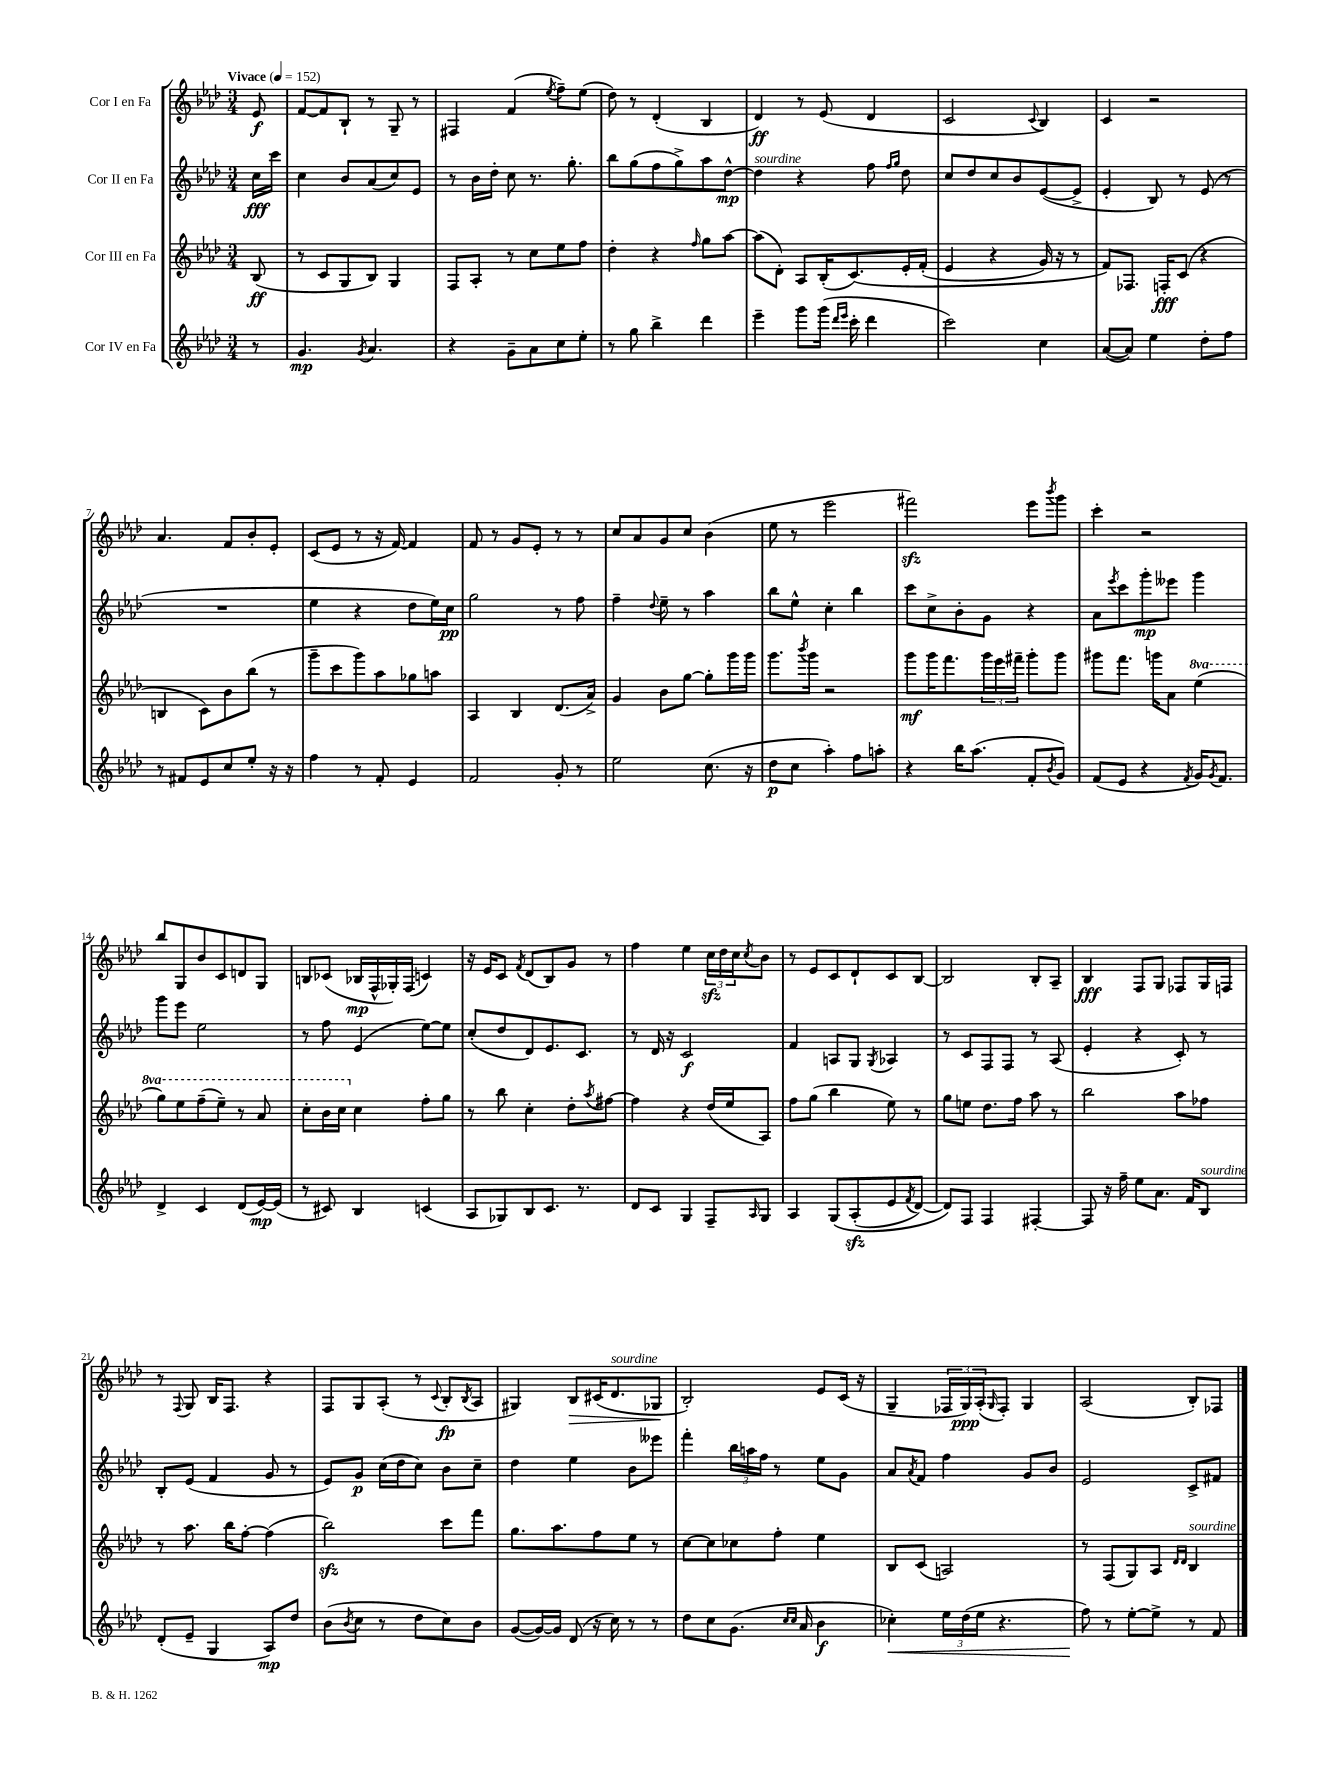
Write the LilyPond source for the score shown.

<<
\new StaffGroup <<
\new Staff = "s0" \with { instrumentName = "Cor I en Fa" } {
    \clef treble \key aes \major \numericTimeSignature \time 3/4 \partial 8 \tempo "Vivace" 4 = 152
    ees'8\f |
    f'8~ f'8 bes8-! r8 g8-- r8 |
    fis4 f'4( \acciaccatura { ees''8 } f''8--) ees''8( |
    des''8) r8 des'4-.( bes4 |
    des'4\ff) r8 ees'8( des'4 |
    c'2 \appoggiatura { c'8 } bes4) |
    c'4 r2 |
    aes'4. f'8 bes'8-. ees'8-. |
    c'8( ees'8 r8 r16 f'16~) f'4 |
    f'8 r8 g'8 ees'8-. r8 r8 |
    c''8 aes'8 g'8 c''8 bes'4( |
    ees''8 r8 ees'''2 |
    fis'''2\sfz) ees'''8 \acciaccatura { bes'''8 } g'''8 |
    c'''4-. r2 |
    bes''8 g8 bes'8 c'8 d'8 g8 |
    b8 ces'8( bes16\mp f16-^ ges16-.) f16( c'4) |
    r16 ees'16 c'8 \acciaccatura { f'8 } des'8( bes8) g'8 r8 |
    f''4 ees''4 \tuplet 3/2 { c''16\sfz des''16 c''16 } \acciaccatura { c''8 } bes'8 |
    r8 ees'8 c'8 des'8-! c'8 bes8~ |
    bes2 bes8-. aes8-- |
    bes4\fff f8 g8 fes8 g16 f16 |
    r8 \appoggiatura { f8 } g8 bes16 f8. r4 |
    f8 g8 aes8-.( r8 \appoggiatura { c'8 } bes8-.\fp \acciaccatura { bes8 } aes8 |
    gis4) bes8\> cis'16( des'8.^\markup { \italic "sourdine" } ges8\! |
    bes2-.) ees'8 c'16( r16 |
    g4-- \tuplet 3/2 { fes16 g16\ppp) aes16-.( } \grace { g16 } fes8-.) g4 |
    aes2( bes8-.) fes8 \bar "|." |
}
\new Staff = "s1" \with { instrumentName = "Cor II en Fa" } {
    \clef treble \key aes \major \numericTimeSignature \time 3/4 \partial 8
    c''16\fff c'''16 |
    c''4 bes'8 aes'8( c''8) ees'8 |
    r8 bes'16 des''16-. c''8 r8. g''8.-. |
    bes''8 g''8( f''8 g''8->) aes''8 des''8~-^\mp |
    des''4^\markup { \italic "sourdine" } r4 f''8 \grace { f''16 g''16 } des''8 |
    c''8 des''8 c''8 bes'8 ees'8~( ees'8-> |
    ees'4-. bes8) r8 ees'8( r8 |
    R2. |
    ees''4 r4 des''8 ees''16) c''16\pp |
    g''2 r8 f''8 |
    f''4-- \appoggiatura { des''8 } ees''8-- r8 aes''4 |
    bes''8 ees''8-^ c''4-. bes''4 |
    c'''8 c''8-> bes'8-. g'8 r4 |
    aes'8 \acciaccatura { ees'''8 } c'''8 g'''8-.\mp eeses'''8 g'''4 |
    g'''8 ees'''8 ees''2 |
    r8 f''8 ees'4( ees''8~) ees''8 |
    c''8-.( des''8 des'8) ees'8. c'8. |
    r8 des'16 r16 c'2\f |
    f'4 a8 g8 \acciaccatura { g8 } aes4 |
    r8 c'8 f8 f8 r8 aes8( |
    ees'4-. r4 c'8-.) r8 |
    bes8-. ees'8( f'4 g'8 r8 |
    ees'8) g'8\p c''16( des''16 c''8) bes'8 c''8-- |
    des''4 ees''4 bes'8 eeses'''8 |
    f'''4-. \tuplet 3/2 { bes''16 a''16 f''16 } r8 ees''8 g'8 |
    aes'8 \acciaccatura { aes'8 } f'8 f''4 g'8 bes'8 |
    ees'2 c'8-> fis'8 \bar "|." |
}
\new Staff = "s2" \with { instrumentName = "Cor III en Fa" } {
    \clef treble \key aes \major \numericTimeSignature \time 3/4 \set Staff.ottavationMarkups = #ottavation-simple-ordinals \partial 8
    bes8\ff( |
    r8 c'8 g8 bes8) g4 |
    f8 aes8-. r8 c''8 ees''8 f''8 |
    des''4-. r4 \grace { f''16 } g''8 aes''8~ |
    aes''8( des'8-.) aes8 bes16-.( c'8.)\( ees'16-. f'16-.( |
    ees'4 r4 g'16) r16 r8 |
    f'8\) fes8. f16-.\fff c'8( r4 |
    b4 c'8) bes'8 bes''8( r8 |
    g'''8-- c'''8 g'''8) aes''8 ges''8 a''8 |
    aes4 bes4 des'8.( aes'16->) |
    g'4 bes'8 g''8~ g''8-. g'''16 g'''16 |
    g'''8. \acciaccatura { bes'''8 } g'''16 r2 |
    g'''8\mf g'''16 f'''8. \tuplet 3/2 { g'''16 ees'''16 fis'''16-- } g'''8-. g'''8 |
    gis'''8 f'''8. g'''16 aes'8 \ottava #1 ees'''4( |
    g'''8) ees'''8 f'''8--( ees'''8--) r8 aes''8 |
    c'''8-. bes''16 c'''16 \ottava #0 c''4 f''8-. g''8 |
    r8 bes''8 c''4-. des''8-. \acciaccatura { aes''8 } fis''8~ |
    fis''4 r4 des''16( ees''16 aes8) |
    f''8 g''8( bes''4 ees''8) r8 |
    g''8 e''8 des''8. f''16 aes''8 r8 |
    bes''2 aes''8 fes''8 |
    r8 aes''8. bes''16 f''8~-. f''4( |
    bes''2\sfz) c'''8 f'''8 |
    g''8. aes''8. f''8 ees''8 r8 |
    c''8~ c''8 ces''8 f''8-. ees''4 |
    bes8 c'8( a2) |
    r8 f8( g8) aes8 \grace { des'16 des'16 } bes4^\markup { \italic "sourdine" } \bar "|." |
}
\new Staff = "s3" \with { instrumentName = "Cor IV en Fa" } {
    \clef treble \key aes \major \numericTimeSignature \time 3/4 \partial 8
    r8 |
    g'4.\mp \acciaccatura { g'8 } aes'4. |
    r4 g'8-- aes'8 c''8 ees''8-. |
    r8 g''8 bes''4-> des'''4 |
    ees'''4-- g'''8 g'''16( \grace { des'''16 ees'''16 } c'''16-. des'''4 |
    c'''2) c''4 |
    aes'8~( aes'8) ees''4 des''8-. f''8 |
    r8 fis'8 ees'8 c''8 ees''8-. r16 r16 |
    f''4 r8 f'8-. ees'4 |
    f'2 g'8-. r8 |
    ees''2 c''8.( r16 |
    des''8\p c''8 aes''4-.) f''8 a''8-. |
    r4 bes''16 aes''8.( f'8-. \acciaccatura { bes'8 } g'8) |
    f'8( ees'8 r4 \acciaccatura { f'8 } g'16) \acciaccatura { g'8 } f'8. |
    des'4-> c'4 des'8( ees'16~\mp) ees'16( |
    r8 cis'8) bes4 c'4( |
    aes8 ges8) bes8 c'8. r8. |
    des'8 c'8 g4 f8-- \grace { aes16 } g8 |
    aes4 g8\( aes8-.\sfz( ees'8 \acciaccatura { f'8 } des'8~) |
    des'8\) f8 f4 fis4~-. |
    fis8 r16 f''16-- ees''8 aes'8. f'16 bes8^\markup { \italic "sourdine" } |
    des'8-.( ees'8-- g4 aes8\mp) des''8 |
    bes'8( \acciaccatura { bes'8 } c''8 r8 des''8 c''8) bes'8 |
    g'8~( g'16~) g'16 des'8( r16 c''16) r8 r8 |
    des''8 c''8 g'8.( \grace { c''16 c''16 } aes'16 bes'4\f |
    ces''4-.\<) \tuplet 3/2 { ees''16 des''16( ees''16 } r4. |
    f''8\!) r8 ees''8~-. ees''8-> r8 f'8 \bar "|." |
}
>>
>>
